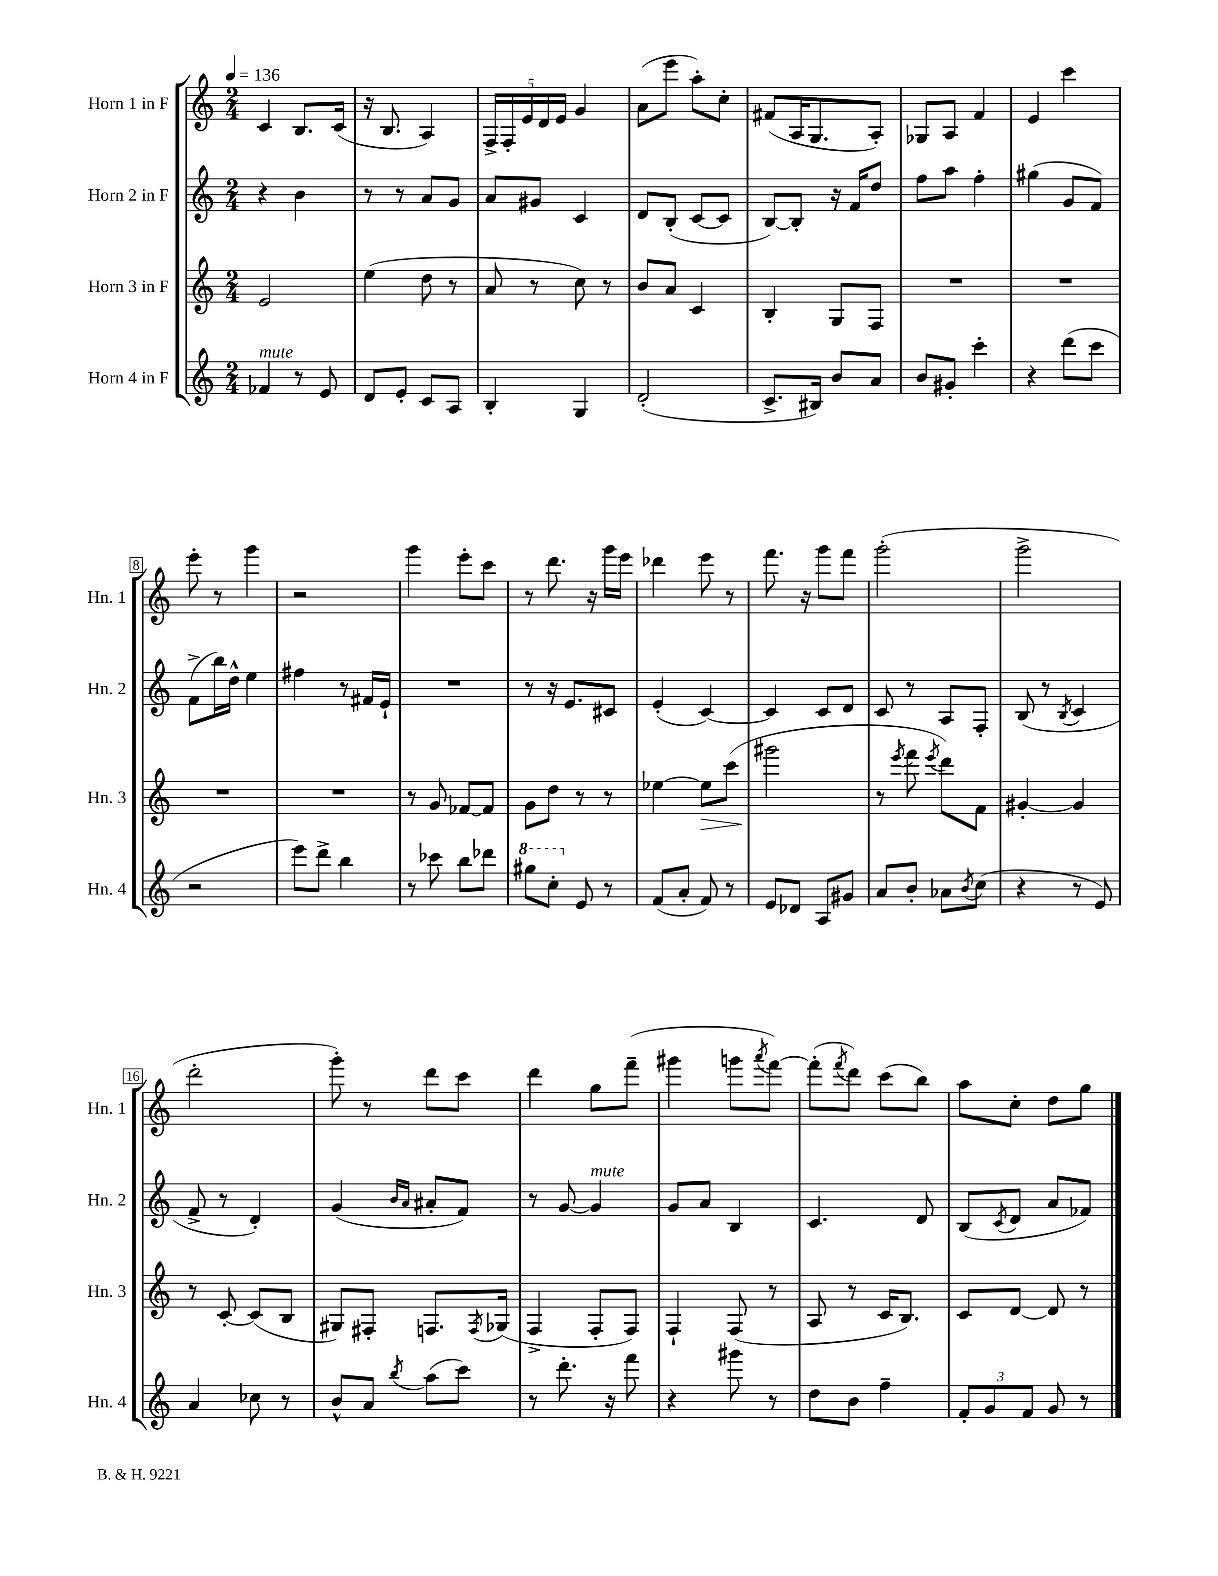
<<
\new StaffGroup <<
\new Staff = "s0" \with { instrumentName = "Horn 1 in F" shortInstrumentName = "Hn. 1" } {
    \clef treble \key c \major \numericTimeSignature \time 2/4 \tempo 4 = 136
    c'4 b8. c'16( |
    r16 b8. a4) |
    \tuplet 5/4 { f16-> f16-. e'16 d'16 e'16 } g'4 |
    a'8( e'''8 a''8-.) c''8-. |
    fis'8( a16 g8. a8-.) |
    ges8 a8 f'4 |
    e'4 c'''4 |
    e'''8-. r8 g'''4 |
    r2 |
    g'''4 e'''8-. c'''8 |
    r8 d'''8. r16 g'''16 e'''16 |
    des'''4 e'''8 r8 |
    f'''8. r16 g'''8 f'''8 |
    g'''2-.( |
    g'''2-> |
    d'''2-. |
    g'''8-.) r8 d'''8 c'''8 |
    d'''4 g''8 f'''8--( |
    gis'''4 g'''8 \acciaccatura { a'''8 } f'''8~) |
    f'''8-.( \acciaccatura { f'''8 } d'''8) c'''8( b''8) |
    a''8 c''8-. d''8 g''8 \bar "|." |
}
\new Staff = "s1" \with { instrumentName = "Horn 2 in F" shortInstrumentName = "Hn. 2" } {
    \clef treble \key c \major \numericTimeSignature \time 2/4
    r4 b'4 |
    r8 r8 a'8 g'8 |
    a'8 gis'8 c'4 |
    d'8 b8-.( c'8~ c'8 |
    b8~) b8-. r16 f'16 d''8 |
    f''8 a''8 f''4-. |
    gis''4( g'8 f'8) |
    f'8->( b''16) d''16-^ e''4 |
    fis''4 r8 fis'16 e'16-! |
    R2 |
    r8 r16 e'8. cis'8 |
    e'4-.( c'4~) |
    c'4 c'8 d'8 |
    c'8 r8 a8 f8-. |
    b8( r8 \acciaccatura { b8 } c'4 |
    f'8-> r8 d'4-.) |
    g'4( \grace { b'16 a'16 } ais'8-. f'8) |
    r8 g'8~ g'4^\markup { \italic "mute" } |
    g'8 a'8 b4 |
    c'4. d'8 |
    b8( \acciaccatura { c'8 } d'8 a'8 fes'8) \bar "|." |
}
\new Staff = "s2" \with { instrumentName = "Horn 3 in F" shortInstrumentName = "Hn. 3" } {
    \clef treble \key c \major \numericTimeSignature \time 2/4
    e'2 |
    e''4( d''8 r8 |
    a'8 r8 c''8) r8 |
    b'8 a'8 c'4 |
    b4-. g8 f8 |
    R2 |
    R2 |
    R2 |
    R2 |
    r8 g'8 fes'8~ fes'8 |
    g'8 d''8 r8 r8 |
    ees''4~ ees''8\> c'''8( |
    gis'''2\! |
    r8 \acciaccatura { e'''8 } f'''8 \acciaccatura { e'''8 } d'''8) f'8 |
    gis'4~-. gis'4 |
    r8 c'8~-. c'8( b8 |
    gis8) fis8-. f8. \acciaccatura { f8 } ges16( |
    f4-> f8-. f8) |
    f4-! f8( r8 |
    a8 r8 c'16 b8.) |
    c'8 d'8~ d'8 r8 \bar "|." |
}
\new Staff = "s3" \with { instrumentName = "Horn 4 in F" shortInstrumentName = "Hn. 4" } {
    \clef treble \key c \major \numericTimeSignature \time 2/4
    fes'4^\markup { \italic "mute" } r8 e'8 |
    d'8 e'8-. c'8 a8 |
    b4-. g4 |
    d'2-.( |
    c'8.-> bis16) b'8 a'8 |
    b'8 gis'8-. c'''4-. |
    r4 d'''8( c'''8 |
    r2 |
    e'''8) d'''8-> b''4 |
    r8 ces'''8 b''8 des'''8 |
    \ottava #1 gis'''8 c'''8-. \ottava #0 e'8 r8 |
    f'8( a'8-. f'8) r8 |
    e'8 des'8 a8 gis'8 |
    a'8 b'8-. aes'8 \acciaccatura { b'8 } c''8( |
    r4 r8 e'8) |
    a'4 ces''8 r8 |
    b'8-^ a'8 \acciaccatura { b''8 } a''8( c'''8) |
    r8 d'''8.-. r16 f'''8 |
    r4 gis'''8 r8 |
    d''8 b'8 f''4-- |
    \tuplet 3/2 { f'8-. g'8 f'8 } g'8 r8 \bar "|." |
}
>>
>>
\layout { \context { \Score \override BarNumber.stencil = #(make-stencil-boxer 0.1 0.3 ly:text-interface::print) } }
